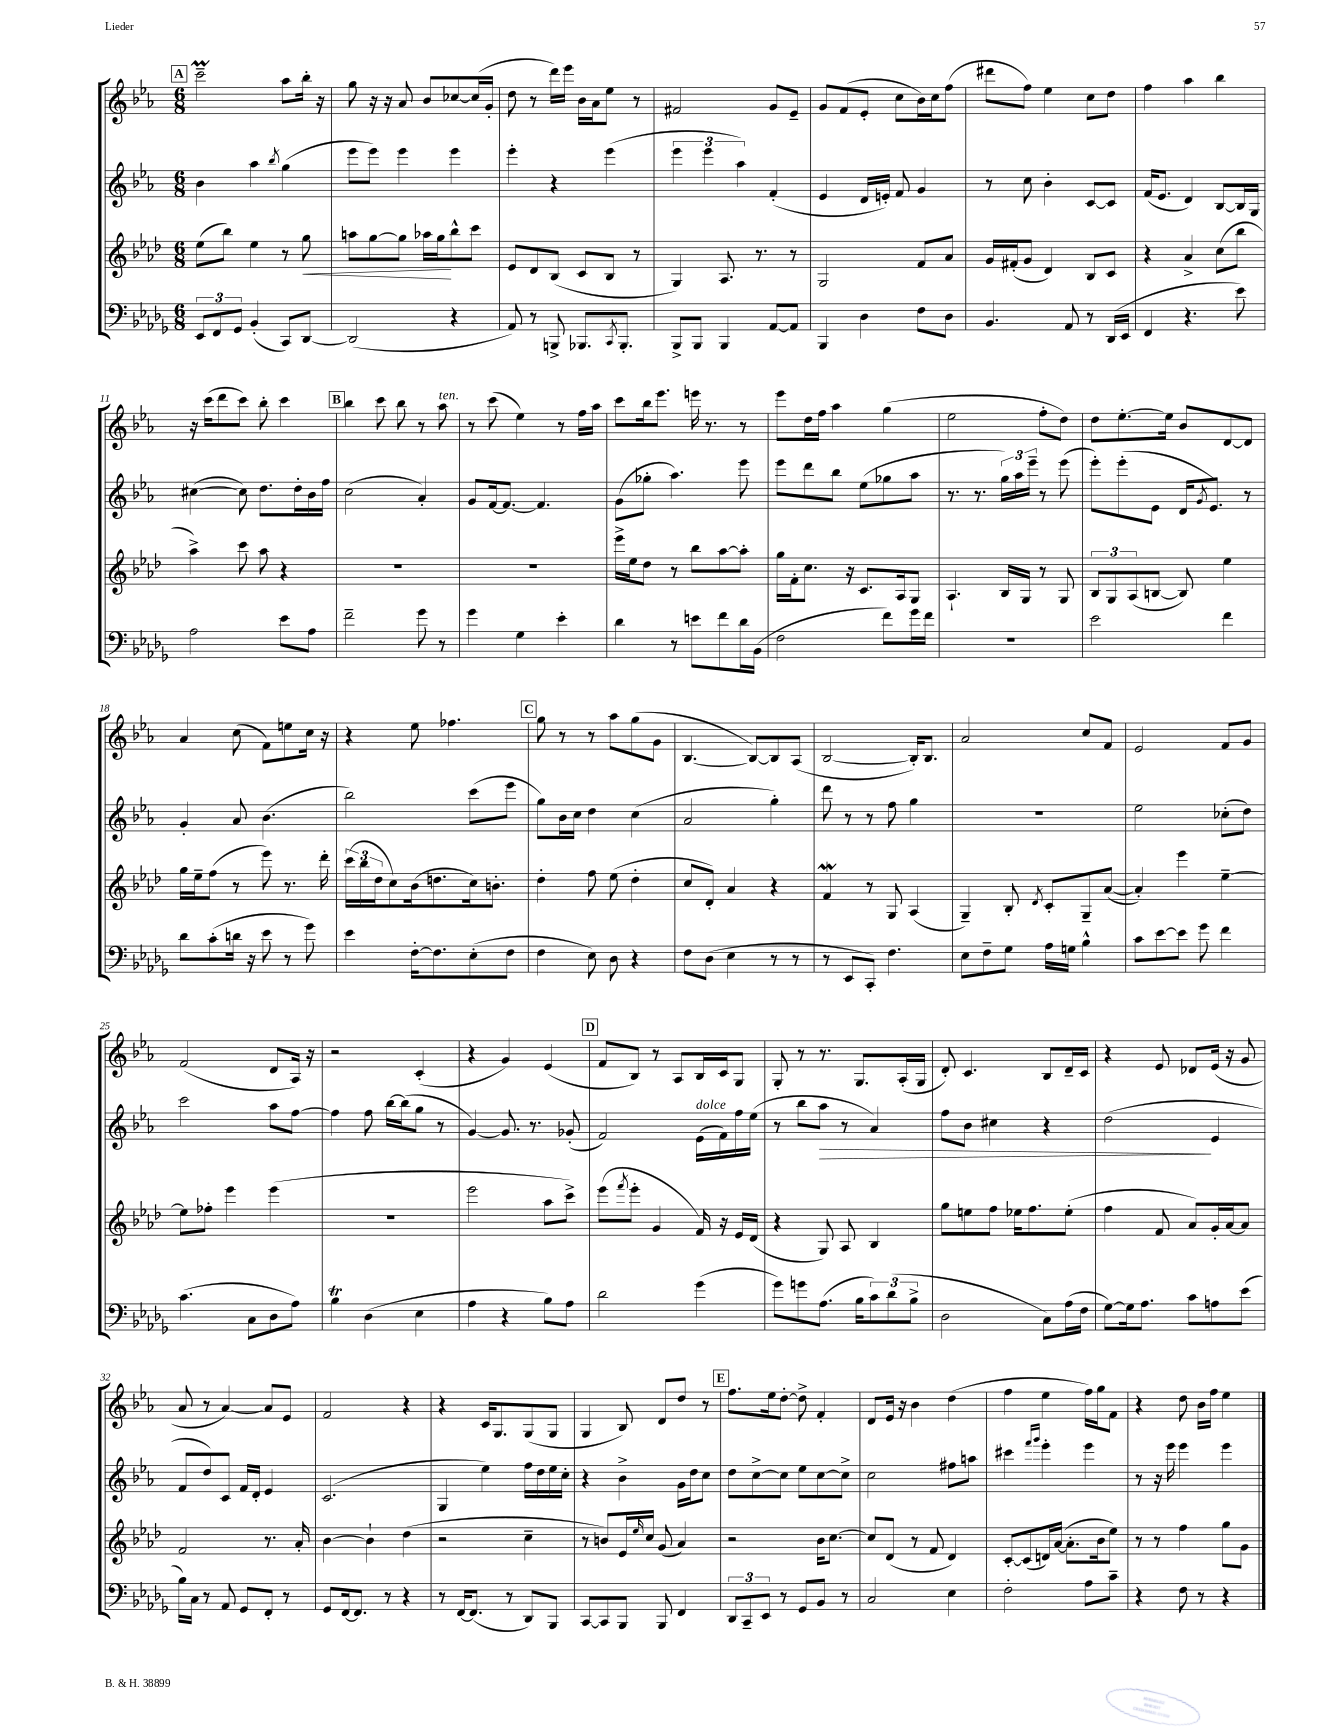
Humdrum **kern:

**kern	**kern	**kern	**kern
*staff4	*staff3	*staff2	*staff1
*clefF4	*clefG2	*clefG2	*clefG2
*k[b-e-a-d-g-]	*k[b-e-a-d-]	*k[b-e-a-]	*k[b-e-a-]
*M6/8	*M6/8	*M6/8	*M6/8
12EE-	(8ee-	4b-	2ccc~
12FF	.	.	.
.	8bb-)	.	.
12GG-	.	.	.
(4BB-'	4ee-	4aa-	.
.	.	8qbb-	.
8CC)	8r	(4gg	8aa-
[8DD-	8gg	.	16bb-'
.	.	.	16r
=	=	=	=
(2DD-]	8aa	8eee-	8gg
.	[8gg	8eee-)	16r
.	.	.	16r
.	8gg]	4eee-	8a-
.	16aa-	.	8b-
.	16gg	.	.
4r	8bb-^^	4eee-	[8cc-
.	8ccc	.	(16cc-]
.	.	.	16g'
=	=	=	=
8AA-)	8e-	4eee-'	8dd
8r	8d-	.	8r
8BBB^	(8B-	4r	16ddd)
.	.	.	16eee-
8.BBB-	8c	.	16b-
.	.	.	16a-
.	8B-	(4eee-	8ee-
8qCC	.	.	.
8.BBB-'	.	.	.
.	8r	.	8r
=	=	=	=
8BBB-^	4G)	6eee-	2f#
8BBB-	.	.	.
.	.	6eee-	.
4BBB-	8.A-	.	.
.	.	6aa-)	.
.	8.r	.	.
[8AA-	.	(4f'	8g
8AA-]	8r	.	8e-~
=	=	=	=
4BBB-	2G	4e-	8g
.	.	.	(8f
4D-	.	16d	8e-'
.	.	16e')	.
.	.	8f	8cc
8F	8f	4g	16b-)
.	.	.	16cc
8D-	8a-	.	(8ff
=	=	=	=
4.BB-	16g	8r	8ddd#
.	(16f#'	.	.
.	8g	8cc	8ff)
.	4d-)	4b-'	4ee-
8AA-	.	.	.
8r	8B-	[8c	8cc
(16DD-	8c	8c]	8dd
16EE-	.	.	.
=	=	=	=
4FF	4r	(16f	4ff
.	.	8.e-	.
4.r	4a-^	4d)	4aa-
.	(8cc	[8B-	4bb-
8e-)	8bb-	16B-]	.
.	.	16G	.
=	=	=	=
2A-	4aa-^)	([4cc#	16r
.	.	.	(16ccc
.	.	.	8ddd
.	8ccc	8cc#])	8ccc)
.	8aa-	8.dd	8bb-'
8e-	4r	.	4ccc
.	.	16dd'	.
8A-	.	16b-	.
.	.	16ff	.
=	=	=	=
2f~	2.r	(2cc	4bb-
.	.	.	8ccc
.	.	.	8bb-
8g-	.	4a-')	8r
8r	.	.	8aa-
=	=	=	=
4g-	2.r	8g	8r
.	.	[16f	(8ccc
.	.	8.f_	.
4G-	.	.	4ee-)
.	.	4.f]	.
4e-'	.	.	8r
.	.	.	16ff
.	.	.	16aa-
=	=	=	=
4d-	16eee-^	(8g	8ccc
.	16ee-	.	.
.	8dd-	8gg-'	16bb-
.	.	.	8.eee-
8r	8r	4.aa-)	.
8e	8bb-	.	16eee
.	.	.	8.r
8f	[8aa-	.	.
16d-	8aa-']	8eee-	8r
(16BB-	.	.	.
=	=	=	=
2F	16gg	8eee-	8eee-
.	16f'	.	.
.	8.cc	8ddd	16dd
.	.	.	16ff
.	.	8bb-	4aa-
.	16r	.	.
.	8.c	(8ee-	.
8f)	.	8gg-	(4gg
.	16A-	.	.
16g-	8G	8aa-	.
16f	.	.	.
=	=	=	=
2.r	4.A-`	8.r	2ee-
.	.	8.r	.
.	16B-	24gg)	.
.	.	24aa-	.
.	16G	.	.
.	.	24eee-~	.
.	8r	8r	8ff'
.	8G	(8eee-	8dd)
=	=	=	=
2e-	12B-	8eee-')	8dd
.	12G	.	.
.	.	(8eee-'	[8.ee-'
.	(12A-	.	.
.	[8B	8e-	.
.	.	.	16ee-]
.	8B])	16d	8b-
.	.	8qg	.
.	.	8.e-)	.
4f	4ee-	.	[8d
.	.	8r	8d]
=	=	=	=
8d-	16gg	4g'	4a-
.	16ee-~	.	.
(8c'	(8ff	.	.
16d	8r	8a-	(8cc
16r	.	.	.
8e-	8eee-)	(4.b-	8f)
8r	8.r	.	8ee
8g-)	.	.	16cc
.	16ddd-'	.	16r
=	=	=	=
4e-	(24ccc	2bb-)	4r
.	24bb-	.	.
.	24dd-	.	.
.	8cc)	.	.
[16F'	(16b-	.	8ee-
8.F]	8.dd	.	.
.	.	.	4.ff-
(8E-'	16cc)	(8ccc	.
.	8.b'	.	.
8F	.	8eee-	.
=	=	=	=
4F	4dd-'	8gg)	8gg
.	.	16b-	8r
.	.	16cc	.
8E-)	8ff	4dd	8r
8D-	(8ee-	.	8aa-
4r	4dd-'	(4cc	(8gg
.	.	.	8g
=	=	=	=
8F	8cc	2a-	[4.B-
(8D-	8d-')	.	.
4E-	4a-	.	.
.	.	.	8B-_)
8r	4r	4gg')	8B-]
8r	.	.	(8A-
=	=	=	=
8r	4f	8ddd	[2B-
8EE-	.	8r	.
8CC')	8r	8r	.
4.F	8G	8ff	.
.	(4A-	4gg	16B-'])
.	.	.	8.B-
=	=	=	=
8E-	4G~)	2.r	2a-
8F~	.	.	.
8G-	8B-'	.	.
.	8qd-	.	.
16A-	8c'	.	.
16G	.	.	.
4B-^^	8G~	.	8cc
.	([8a-	.	8f
=	=	=	=
8c	4a-'])	2ee-	2e-
[8e-	.	.	.
8e-]	4eee-	.	.
8g-	.	.	.
4f	[4ee-~	(8cc-'	8f
.	.	8dd)	8g
=	=	=	=
(4.c	8ee-]	2ccc	(2f
.	8ff-'	.	.
.	4eee-	.	.
8C	.	.	.
8D-	(4eee-	8aa-	8d
8A-)	.	[8ff	16A-)
.	.	.	16r
=	=	=	=
4B-	2.r	4ff]	2r
(4D-	.	8ff	.
.	.	[16bb-	.
.	.	(16bb-]	.
4E-	.	8gg	(4c'
.	.	8r	.
=	=	=	=
4A-	2eee-	[4g)	4r
4r	.	8.g]	4g)
.	.	8.r	.
8B-)	8aa-	.	(4e-
8A-	8ccc^)	(8g-'	.
=	=	=	=
2d-	(8eee-	2f)	8f
.	8qfff	.	.
.	8eee-'	.	8B-)
.	4g	.	8r
.	.	.	8A-
(4g-	16f)	(16e-	16B-
.	16r	16f)	16c
.	16e-	16ff	8G
.	(16d-	(16ee-	.
=	=	=	=
8g-)	4r	8r	8G'
8g	.	8bb-	8r
(8.A-	8G)	8aa-	8.r
.	8A-	8r	.
16B-	.	.	8.G
12c)	4B-	4a-)	.
(12d-	.	.	.
.	.	.	(16A-'
12B-^	.	.	.
.	.	.	16G
=	=	=	=
2D-	8gg	8ff	8d')
.	8ee	8b-	4.c
.	8ff	4cc#	.
.	16ee-	.	.
.	8.ff	.	.
8C)	.	4r	8B-
(16A-	(8ee-'	.	16d~
16F	.	.	16c
=	=	=	=
[8G-)	4ff	(2dd	4r
16G-]	.	.	.
8.A-	.	.	.
.	8f	.	8e-
8c	8a-)	.	8d-
8A	16g'	4e-	(16e-
.	[16a-	.	16r
(8e-	8a-]	.	8g
=	=	=	=
16B-)	2f	8f	8a-
16C	.	.	.
8r	.	8dd)	8r
8AA-	.	8c	[4a-)
8GG-	.	16f	.
.	.	16d'	.
8FF'	8.r	4e-	8a-]
8r	.	.	8e-
.	16a-'	.	.
=	=	=	=
8GG-	[4b-	(2.c	2f
[16FF	.	.	.
8.FF]	.	.	.
.	4b-`]	.	.
8r	.	.	.
4r	(4dd-	.	4r
=	=	=	=
8r	2r	4G	4r
[16FF	.	.	.
(8.FF]	.	.	.
.	.	4ee-)	16c
.	.	.	8.G
8r	.	.	.
8DD-)	4cc~	16ff	(8G
.	.	16dd	.
8BBB-	.	16ee-	8G
.	.	16cc'	.
=	=	=	=
[8CC	8r	4r	4G
8CC]	8b)	.	.
8BBB-	16e-	4b-^	8B-)
.	16qqee-	.	.
.	16cc	.	.
8BBB-	(8g	.	8d
4FF	4a-)	16g	8dd
.	.	16dd	.
.	.	8cc	8r
=	=	=	=
12DD-	2r	8dd	8.ff
12CC~	.	.	.
.	.	[8cc^	.
12EE-	.	.	.
.	.	.	16ee-
8r	.	8cc]	[8dd'
8GG-	.	8ee-	8dd^]
8BB-	16b-	[8cc	4f'
.	[8.cc	.	.
8r	.	8cc^]	.
=	=	=	=
2C	8cc]	2cc	8d
.	(8d-	.	16e-
.	.	.	16r
.	8r	.	4b-
.	8f	.	.
4E-	4d-)	8ff#	(4dd
.	.	8aa	.
=	=	=	=
2F'	[8c'	4ccc#	4ff
.	(8c]	.	.
.	.	16qqfff	.
.	.	16qqggg	.
.	16d)	4eee-'	4ee-
.	([16a-	.	.
.	8.a-']	.	.
8A-	.	4eee-	16ff)
.	16b-	.	16gg
8c~	8ee-)	.	8f
=	=	=	=
4r	8r	8r	4r
.	8r	16r	.
.	.	16eee-	.
8F	4ff	4eee-	8dd
8r	.	.	16b-
.	.	.	16ff
4r	8gg	4eee-	4ee-
.	8g	.	.
==	==	==	==
*-	*-	*-	*-
